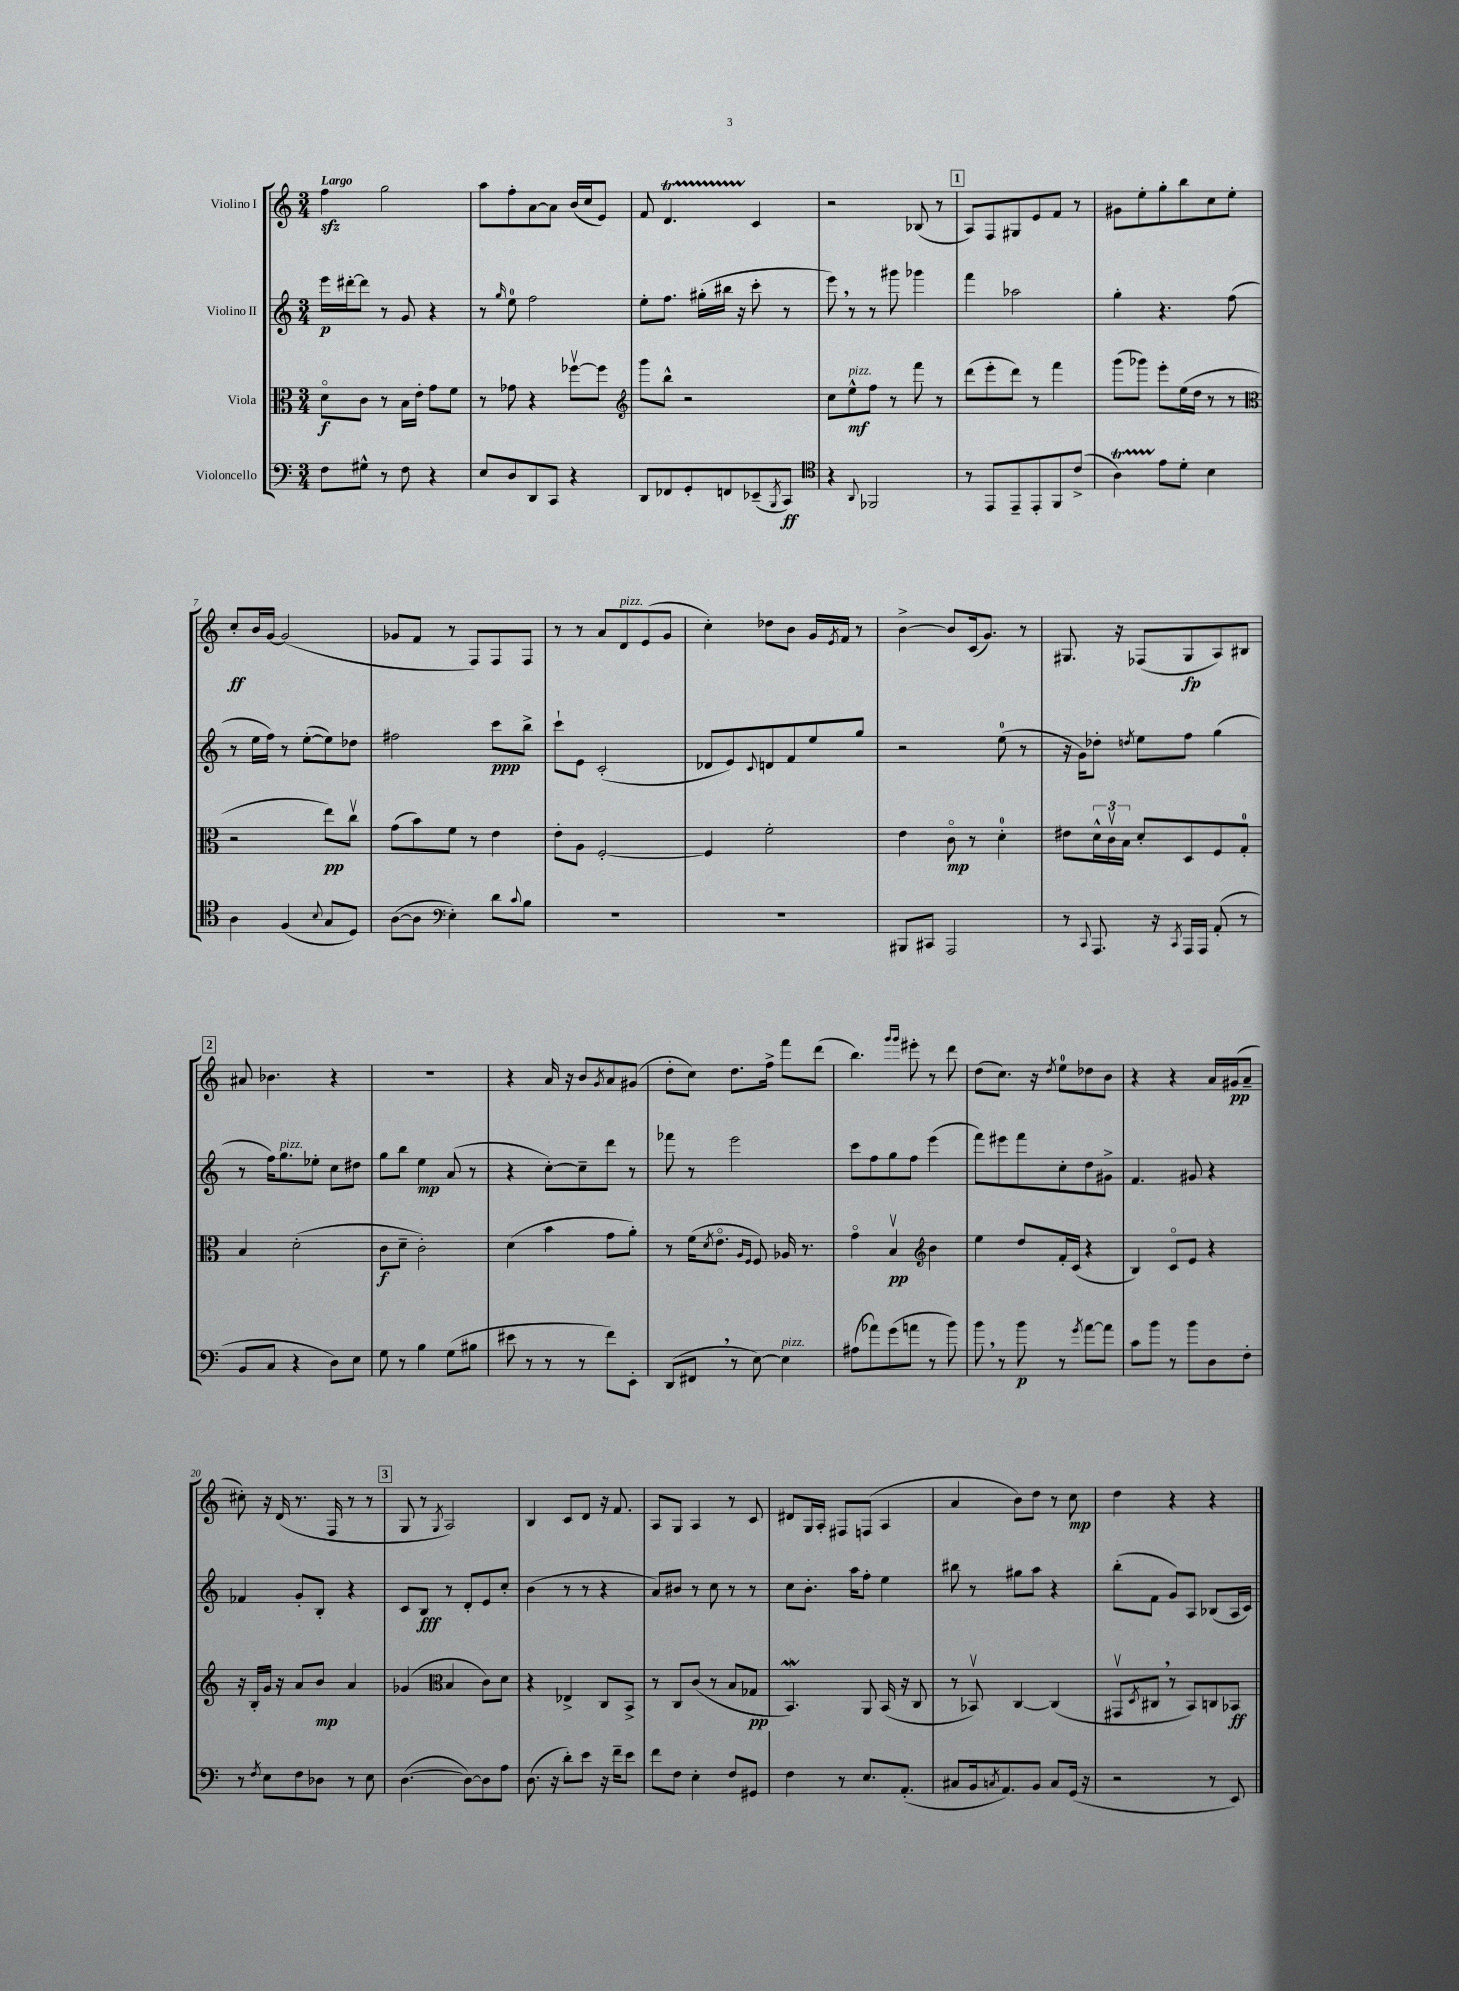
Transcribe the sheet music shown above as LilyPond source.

<<
\new StaffGroup <<
\new Staff = "s0" \with { instrumentName = "Violino I" } {
    \clef treble \key c \major \numericTimeSignature \time 3/4 \tempo "Largo"
    f''4\sfz g''2 |
    a''8 f''8-. a'8~ a'8 b'16( c''16 e'8) |
    f'8 d'4.\startTrillSpan c'4\stopTrillSpan |
    r2 bes8( r8 |
    \mark \markup { \box "1" } a8) f8 gis8 e'8 f'8 r8 |
    gis'8 e''8-. g''8-. b''8 c''8 e''8-. |
    c''8-.\ff b'16 g'16~ g'2( |
    ges'8 f'8 r8 f8) f8 f8 |
    r8 r8 a'8 d'8^\markup { \italic "pizz." } e'8( g'8 |
    c''4-.) des''8 b'8 g'16 \acciaccatura { e'8 } f'16 r8 |
    b'4~-> b'8 c'16( g'8.) r8 |
    gis8. r16 fes8( gis8\fp a8) bis8 |
    \mark \markup { \box "2" } ais'8 bes'4. r4 |
    R2. |
    r4 a'16 r16 b'8 \acciaccatura { g'8 } a'8 gis'8( |
    d''8-. c''8) d''8. f''16-> f'''8 d'''8( |
    b''4.) \grace { g'''16 g'''16 } eis'''8-. r8 d'''8 |
    d''8( c''8.) r16 \acciaccatura { d''8 } e''8-0 des''8 b'8 |
    r4 r4 a'16 gis'16\pp( a'8-- |
    cis''8-.) r16 d'16( r8. f16 r8 r8 |
    \mark \markup { \box "3" } g8 r8 \acciaccatura { g8 } a2) |
    b4 c'8 d'8 r16 f'8. |
    a8 g8 a4 r8 c'8 |
    dis'8 g16 a16-. fis8 f8( a4 |
    a'4 b'8) d''8 r8 c''8\mp |
    d''4 r4 r4 \bar "|." |
}
\new Staff = "s1" \with { instrumentName = "Violino II" } {
    \clef treble \key c \major \numericTimeSignature \time 3/4
    e'''16\p dis'''16~-. dis'''8 r8 g'8 r4 |
    r8 \grace { g''16 } e''8-0 f''2 |
    e''8-. f''8. gis''16-.( bis''16 r16 c'''8-. r8 |
    e'''8) \breathe r8 r8 gis'''8 ges'''4 |
    \mark \markup { \box "1" } f'''4 aes''2 |
    g''4-. r4. f''8( |
    r8 e''16 f''16) r8 e''8~-.( e''8) des''8 |
    fis''2 c'''8\ppp b''8-> |
    c'''8-! e'8 c'2-.( |
    des'8 e'8) \appoggiatura { c'8 } d'8 f'8 e''8 g''8 |
    r2 e''8-0( r8 |
    r16 g'16) des''8-. \acciaccatura { d''8 } e''8 f''8 g''4( |
    \mark \markup { \box "2" } r8 f''16) g''8.^\markup { \italic "pizz." } ees''8-. c''8 dis''8 |
    g''8 b''8 e''4\mp a'8( r8 |
    r4 c''8~-.) c''8-- d'''8 r8 |
    fes'''8 r8 e'''2 |
    c'''8 f''8 g''8 f''8 e'''4( |
    f'''8) eis'''8 f'''8 c''8-. d''8 gis'8-> |
    f'4. gis'8 r4 |
    fes'4 g'8-. b8-. r4 |
    \mark \markup { \box "3" } c'8 b8\fff r8 d'8-. e'8 c''8-. |
    b'4( r8 r8 r4 |
    a'8) bis'8 r8 c''8 r8 r8 |
    c''8 b'8.-. a''16 f''8-. e''4 |
    bis''8 r8 gis''8 a''8 r4 |
    b''8-.( f'8 g'8) a8 bes8( a16 c'16) \bar "|." |
}
\new Staff = "s2" \with { instrumentName = "Viola" } {
    \clef alto \key c \major \numericTimeSignature \time 3/4
    d'8\flageolet\f c'8 r8 b16 e'16-. g'8 f'8 |
    r8 ges'8 r4 fes''8~\upbow fes''8 |
    \clef treble g'''8 b''8-^ r2 |
    c''8 e''8-^\mf^\markup { \italic "pizz." } f''8 r8 f'''8 r8 |
    \mark \markup { \box "1" } d'''8( e'''8-. d'''8) r8 f'''4 |
    g'''8( ges'''8) e'''8-. e''16( d''16 r8 r8 |
    \clef alto r2 e''8\pp) c''8\upbow |
    g'8( b'8) f'8 r8 e'4 |
    e'8-. a8 f2~-. |
    f4 f'2-. |
    e'4 c'8\flageolet\mp r8 d'4-0-. |
    eis'8 \tuplet 3/2 { d'16-^ c'16\upbow b16 } d'8-. d8 f8 g8-0-. |
    \mark \markup { \box "2" } b4 d'2-.( |
    c'8\f d'8-- c'2-.) |
    d'4( b'4 g'8 a'8-.) |
    r8 f'16( \acciaccatura { d'8 } e'8.\flageolet \grace { a16 f16 } f8) aes16 r8. |
    g'4\flageolet b4\upbow\pp \clef treble b'4 |
    e''4 d''8 f'16-. c'16( r4 |
    b4) c'8\flageolet e'8 r4 |
    r16 b16-. g'16 r16 a'8 b'8\mp a'4 |
    \mark \markup { \box "3" } ges'4( \clef alto b4 c'8) d'8 |
    r4 ees4-> c8 b,8-> |
    r8 c8 c'8( r8 b8 ges8\pp |
    b,4.\mordent) a,8 b,16( r16 c8 |
    r8 bes,8\upbow) c4~ c4( |
    gis,8\upbow \acciaccatura { d8 } cis8 \breathe r8 b,8) c8 bes,8\ff \bar "|." |
}
\new Staff = "s3" \with { instrumentName = "Violoncello" } {
    \clef bass \key c \major \numericTimeSignature \time 3/4
    f8 gis8-^ r8 f8 r4 |
    e8 d8 d,8 c,8 r4 |
    d,8 fes,8 g,8-. f,8 ees,8--( \acciaccatura { b,,8 } c,8\ff) |
    \clef tenor r4 \appoggiatura { a,8 } fes,2 |
    \mark \markup { \box "1" } r8 e,8 e,8-- e,8-. f,8 c'8->( |
    a4\startTrillSpan) e'8\stopTrillSpan d'8-. b4 |
    a4 f4( \appoggiatura { b8 } g8 d8) |
    a8~( a8 \clef bass e4-.) d'8 \appoggiatura { c'8 } b8 |
    R2. |
    R2. |
    bis,,8 cis,8 a,,2 |
    r8 \appoggiatura { c,8 } a,,8. r16 \acciaccatura { c,8 } a,,16 a,,16 a,8-.( r8 |
    \mark \markup { \box "2" } b,8 c8 r4 d8) e8 |
    g8 r8 b4 g8( bis8 |
    eis'8 r8 r8 r8 f'8) e,8-. |
    d,8( fis,8 \breathe r8 e8~) e4^\markup { \italic "pizz." } |
    ais8( aes'8) g'8( a'8 r8 b'8) |
    b'8 \breathe r8 b'8\p r8 \acciaccatura { g'8 } a'8~ a'8 |
    c'8 b'8 r8 b'8 d8 f8-. |
    r8 \acciaccatura { f8 } e8 f8 des8 r8 e8 |
    \mark \markup { \box "3" } d4.~( d8~) d8 a8 |
    d8.( r16 d'8-.) e'8 r16 f'16-- e'8 |
    f'8 f8 e4-. f8 gis,8 |
    f4 r8 e8. a,8.-.( |
    cis8 b,16 \acciaccatura { c8 } a,8.) b,8 c8 g,16( r16 |
    r2 r8 e,8) \bar "|." |
}
>>
>>
